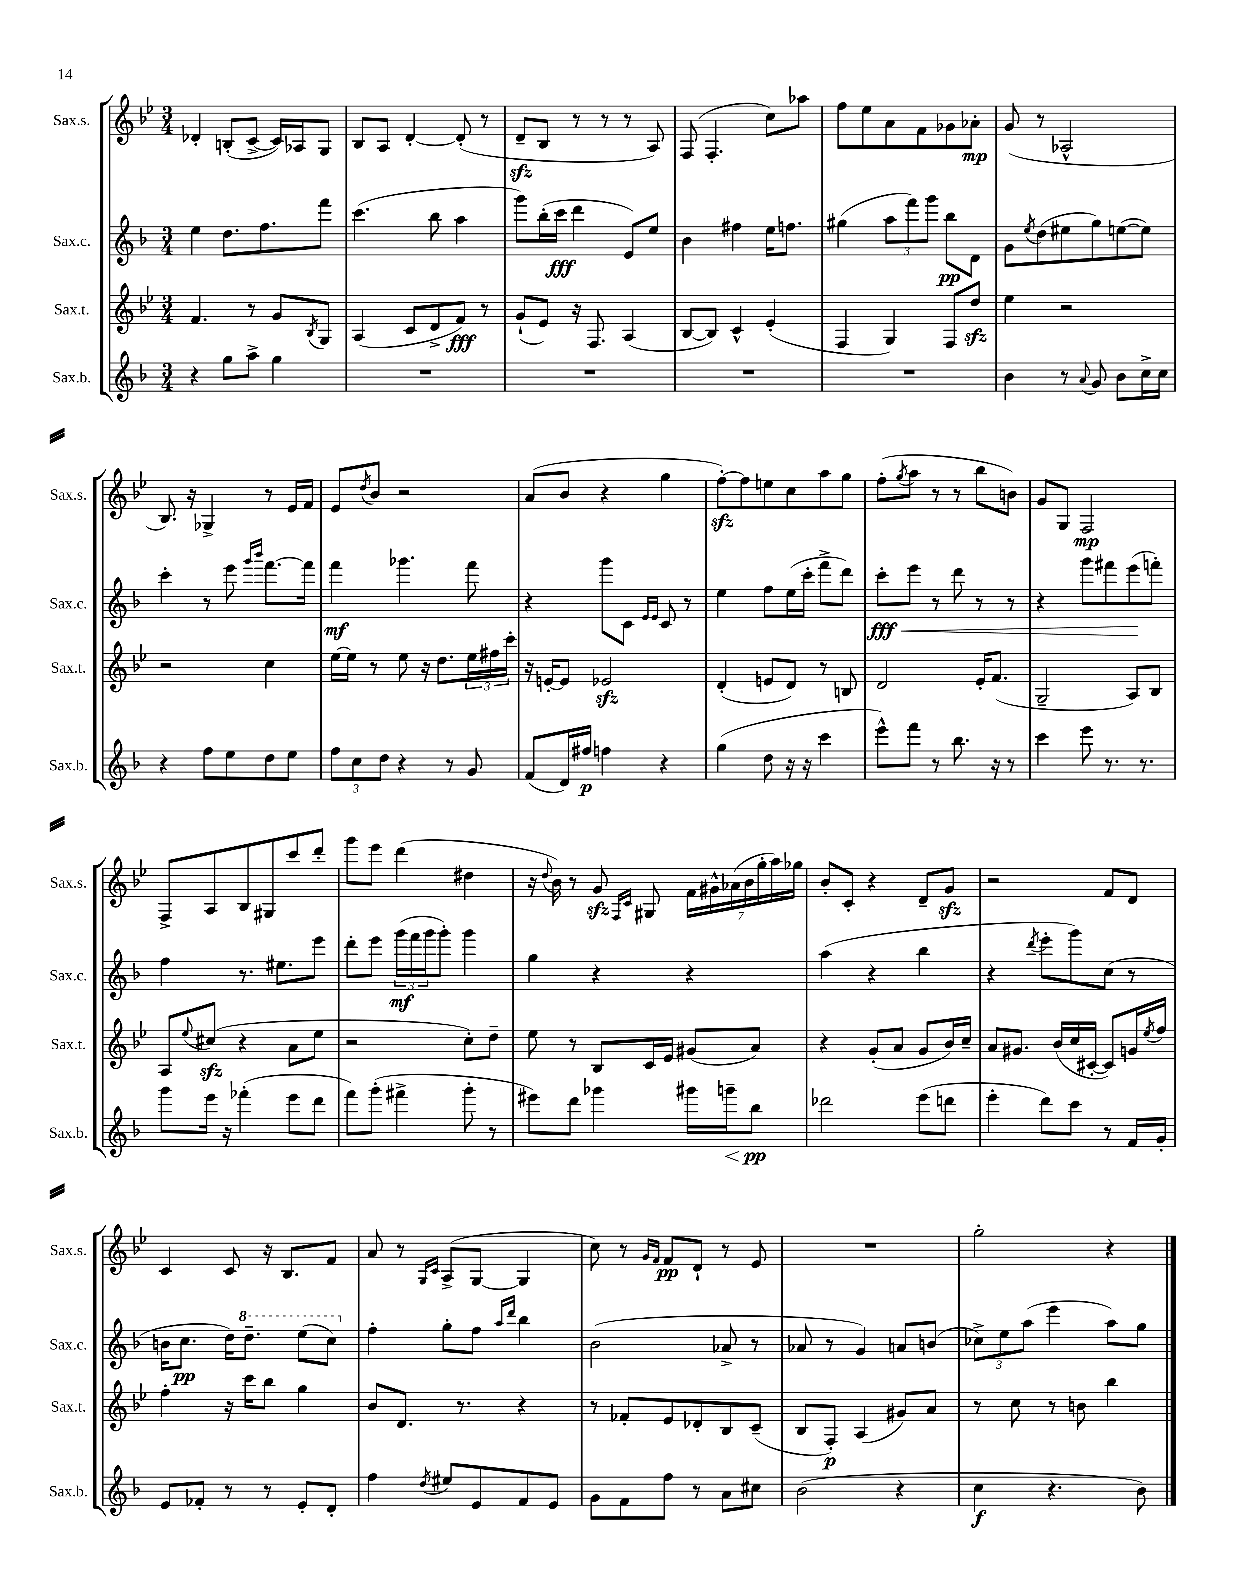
<<
\new StaffGroup <<
\new Staff = "s0" \with { instrumentName = "Sax.s." shortInstrumentName = "Sax.s." } {
    \clef treble \key bes \major \numericTimeSignature \time 3/4
    des'4-. b8-.( c'8~-> c'16) aes16 g8 |
    bes8 a8 d'4~-. d'8-.( r8 |
    d'8--\sfz bes8 r8 r8 r8 a8) |
    f8( f4.-. c''8) aes''8 |
    f''8 ees''8 a'8 f'8 ges'8 aes'8-.\mp |
    g'8( r8 aes2-^ |
    bes8.) r16 ges4-> r8 ees'16 f'16 |
    ees'8 \acciaccatura { d''8 } bes'8 r2 |
    a'8( bes'8 r4 g''4 |
    f''8~-.\sfz) f''8 e''8 c''8 a''8 g''8 |
    f''8-.( \acciaccatura { g''8 } a''8 r8 r8 bes''8 b'8) |
    g'8 g8 f2\mp |
    f8-> a8 bes8 gis8 c'''8 d'''8-. |
    g'''8 ees'''8 d'''4( dis''4 |
    r16 \appoggiatura { d''8 } bes'16) r8 g'8\sfz \grace { f16 c'16 } gis8 \tuplet 7/4 { f'16 gis'16-^ aes'16( bes'16 g''16-. a''16) ges''16 } |
    bes'8-. c'8-. r4 d'8-- g'8\sfz |
    r2 f'8 d'8 |
    c'4 c'8 r16 bes8. f'8 |
    a'8 r8 \grace { g16 c'16 } a8->( g8~ g4 |
    c''8) r8 \grace { g'16 f'16 } f'8\pp d'8-! r8 ees'8 |
    R2. |
    g''2-. r4 \bar "|." |
}
\new Staff = "s1" \with { instrumentName = "Sax.c." shortInstrumentName = "Sax.c." } {
    \clef treble \key f \major \numericTimeSignature \time 3/4
    e''4 d''8. f''8. f'''8 |
    c'''4.( bes''8 a''4 |
    g'''8) bes''16-.( c'''16\fff d'''4 e'8) e''8 |
    bes'4 fis''4 e''16 f''8. |
    gis''4( \tuplet 3/2 { a''8 f'''8) g'''8 } bes''8\pp d'8 |
    g'8 \acciaccatura { e''8 } d''8( eis''8 g''8) e''8~( e''8) |
    c'''4-. r8 e'''8 \grace { g'''16 bes'''16 } f'''8.~ f'''16 |
    f'''4\mf ges'''4. f'''8 |
    r4 g'''8 c'8 \grace { e'16 e'16 } c'8 r8 |
    e''4 f''8 e''16( c'''16-. f'''8-> d'''8) |
    c'''8-.\fff\< e'''8 r8 d'''8 r8 r8 |
    r4 g'''8 fis'''8 e'''8\!( f'''8-.) |
    f''4 r8. eis''8. e'''8 |
    d'''8-. e'''8 \tuplet 3/2 { g'''16\mf( f'''16 g'''16 } g'''8-.) g'''4 |
    g''4 r4 r4 |
    a''4( r4 bes''4 |
    r4 \acciaccatura { d'''8 } e'''8-. g'''8) c''8( r8 |
    b'16 c''8.\pp d''16) \ottava #1 d'''8.-- e'''8( c'''8) \ottava #0 |
    f''4-. g''8-. f''8 \grace { a''16 d'''16 } bes''4 |
    bes'2( aes'8-> r8 |
    aes'8 r8 g'4) a'8 b'8( |
    \tuplet 3/2 { ces''8->) e''8 a''8( } e'''4 a''8) g''8 \bar "|." |
}
\new Staff = "s2" \with { instrumentName = "Sax.t." shortInstrumentName = "Sax.t." } {
    \clef treble \key bes \major \numericTimeSignature \time 3/4
    f'4. r8 g'8 \acciaccatura { bes8 } g8 |
    a4( c'8 d'8-> f'8\fff) r8 |
    g'8-!( ees'8) r16 f8. a4( |
    bes8~ bes8) c'4-^ ees'4-.( |
    f4 g4) f8 d''8\sfz |
    ees''4 r2 |
    r2 c''4 |
    ees''16~ ees''16 r8 ees''8 r16 d''8. \tuplet 3/2 { ees''16 fis''16 c'''16-. } |
    r16 e'16~-. e'8 ees'2\sfz |
    d'4-.( e'8 d'8) r8 b8 |
    d'2 ees'16-. f'8.( |
    g2-- a8) bes8 |
    a8 \appoggiatura { ees''8 } cis''8\sfz( r4 a'8 ees''8 |
    r2 c''8-.) d''8-- |
    ees''8 r8 bes8 c'16 ees'16 gis'8( a'8) |
    r4 g'8-.( a'8 g'8 bes'16) c''16-- |
    a'8 gis'8. bes'16( c''16 cis'16~-. cis'8) g'16 \acciaccatura { ees''8 } f''16 |
    f''4-. r16 c'''16 bes''8 g''4 |
    bes'8 d'8. r8. r4 |
    r8 fes'8-. ees'8 des'8-. bes8 c'8--( |
    bes8 f8-.\p) a4( gis'8) a'8 |
    r8 c''8 r8 b'8 bes''4 \bar "|." |
}
\new Staff = "s3" \with { instrumentName = "Sax.b." shortInstrumentName = "Sax.b." } {
    \clef treble \key f \major \numericTimeSignature \time 3/4
    r4 g''8 a''8-> g''4 |
    R2. |
    R2. |
    R2. |
    R2. |
    bes'4 r8 \appoggiatura { a'8 } g'8 bes'8 c''16-> c''16 |
    r4 f''8 e''8 d''8 e''8 |
    \tuplet 3/2 { f''8 c''8 d''8 } r4 r8 g'8 |
    f'8( d'16) fis''16\p f''4 r4 |
    g''4( d''8 r16 r16 c'''4 |
    e'''8-^) f'''8 r8 bes''8. r16 r8 |
    c'''4 e'''8 r8. r8. |
    g'''8 e'''16 r16 fes'''4-.( e'''8 d'''8 |
    f'''8) g'''8-.( fis'''4-> g'''8-. r8 |
    eis'''8) d'''8 ges'''4 gis'''16 g'''16--\< bes''8\pp\! |
    des'''2 e'''8( d'''8 |
    e'''4-. d'''8) c'''8 r8 f'16 g'16-. |
    e'8 fes'8-. r8 r8 e'8-. d'8-. |
    f''4 \acciaccatura { d''8 } eis''8 e'8 f'8 e'8 |
    g'8 f'8 f''8 r8 a'8 cis''8 |
    bes'2( r4 |
    c''4\f r4. bes'8) \bar "|." |
}
>>
>>
\layout { \context { \Score \remove "Bar_number_engraver" } }
